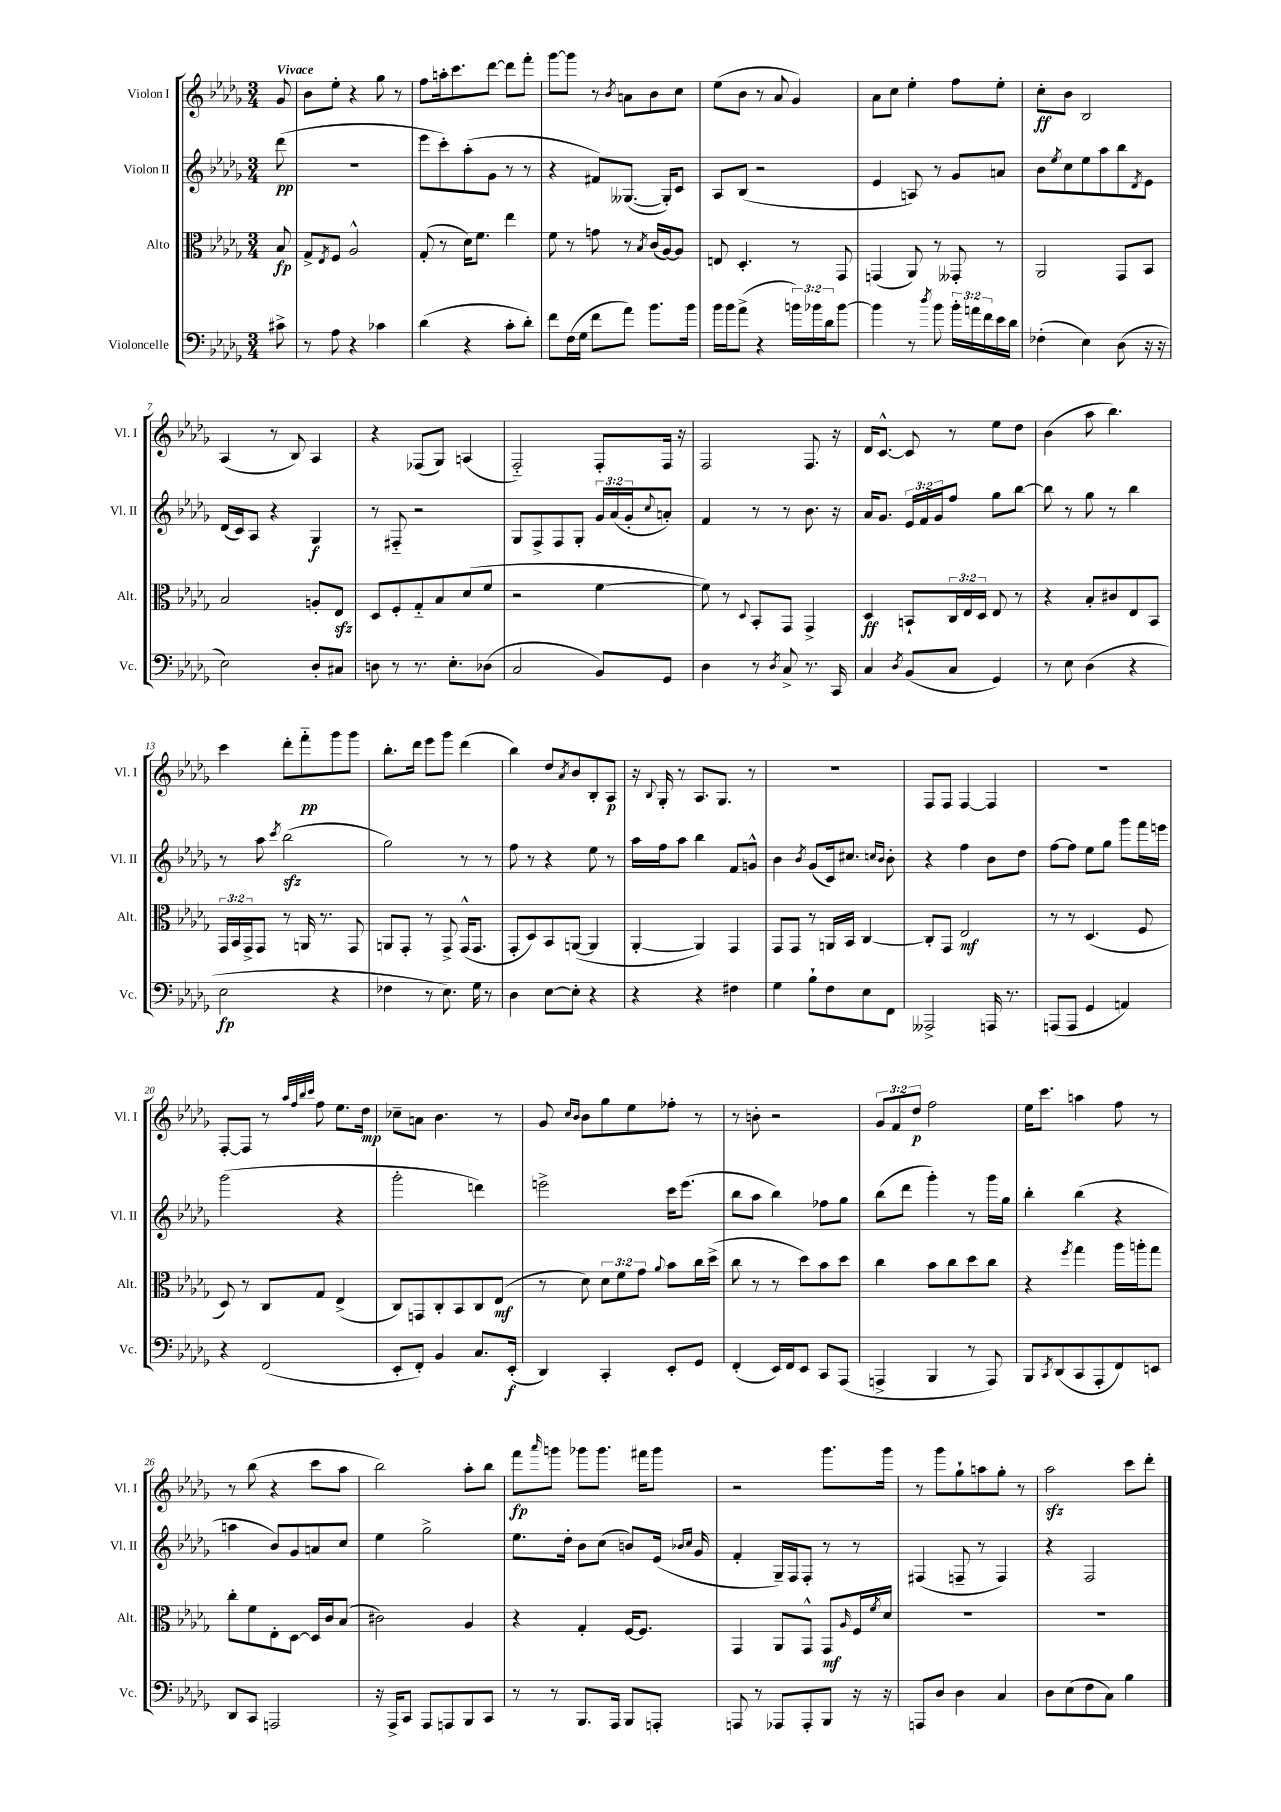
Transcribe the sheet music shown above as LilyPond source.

<<
\new StaffGroup <<
\new Staff = "s0" \with { instrumentName = "Violon I" shortInstrumentName = "Vl. I" } {
    \clef treble \key des \major \numericTimeSignature \time 3/4 \override Staff.TupletNumber.text = #tuplet-number::calc-fraction-text \partial 8 \tempo "Vivace"
    ges'8 |
    bes'8 ees''8-. r4 ges''8 r8 |
    f''8 a''16-. c'''8. des'''8~ des'''8 f'''8-. |
    ges'''8~ ges'''8 r8 \acciaccatura { bes'8 } a'8 bes'8 c''8 |
    ees''8( bes'8 r8 aes'8 ges'4) |
    aes'8 c''8 ees''4-. f''8 ees''8-. |
    c''8-.\ff bes'8 bes2 |
    aes4( r8 bes8) aes4 |
    r4 fes8( ges8) a4( |
    f2-_) f8-. f16 r16 |
    f2 f8. r16 |
    des'16 c'8.~-^ c'8 r8 ees''8 des''8 |
    bes'4( aes''8 bes''4.) |
    c'''4 des'''8-. f'''8-_\pp ges'''8 ges'''8 |
    bes''8.-. des'''16 ees'''8 ges'''8 des'''4( |
    bes''4) des''8 \acciaccatura { aes'8 } bes'8 bes8-. aes8\p |
    r16 \appoggiatura { bes8 } ges16-. r8 aes8. ges8. r8 |
    R2. |
    f8 f8 f4~ f4 |
    R2. |
    f8~-. f8 r8 \grace { aes''32 f''32 bes''32 c'''32 } f''8 ees''8. des''16\mp |
    ces''8-- a'8 bes'4. r8 |
    ges'8 \grace { c''16 bes'16 } bes'8 ges''8 ees''8 fes''8-. r8 |
    r8 b'8-. r2 |
    \tuplet 3/2 { ges'8 f'8 des''8\p } f''2 |
    ees''16 c'''8. a''4 f''8 r8 |
    r8 bes''8( r4 c'''8 aes''8 |
    bes''2) aes''8-. bes''8 |
    f'''8\fp \grace { aes'''16 } g'''8 ges'''8 ges'''8. fis'''16 ges'''8 |
    r2 ges'''8. ges'''16 |
    r8 ges'''8 ges''8-! a''8 ges''8-. r8 |
    aes''2\sfz c'''8 des'''8-. \bar "|." |
}
\new Staff = "s1" \with { instrumentName = "Violon II" shortInstrumentName = "Vl. II" } {
    \clef treble \key des \major \numericTimeSignature \time 3/4 \override Staff.TupletNumber.text = #tuplet-number::calc-fraction-text \partial 8
    des'''8\pp( |
    R2. |
    ees'''8 c'''8-.) aes''8-.( ges'8 r8 r8 |
    r4 fis'8) geses8.~( geses16-.) c'8 |
    aes8 bes8( r2 |
    ees'4 a8) r8 ges'8 a'8 |
    bes'8 \acciaccatura { ees''8 } c''8 ees''8 aes''8 bes''8 \acciaccatura { des'8 } ees'8 |
    des'16( c'16) aes8 r4 ges4\f |
    r8 fis8-_ r2 |
    ges8 f8-> f8 ges8-. \tuplet 3/2 { ges'16 aes'16( ges'16-. } \appoggiatura { c''8 } a'8-.) |
    f'4 r8 r8 bes'8. r16 |
    aes'16 ges'8. \tuplet 3/2 { ees'16 f'16 ges'16 } f''8 ges''8 bes''8~ |
    bes''8 r8 ges''8 r8 bes''4 |
    r8 aes''8 \acciaccatura { c'''8 } bes''2\sfz( |
    ges''2) r8 r8 |
    f''8 r8 r4 ees''8 r8 |
    aes''16 f''16 aes''8 bes''4 f'8 g'8-^ |
    bes'4 \acciaccatura { bes'8 } ges'8( c'16) cis''8. \grace { c''16 bes'16 } bes'8-. |
    r4 f''4 bes'8 des''8 |
    f''8~ f''8 ees''8 ges''8 ges'''8 f'''16 e'''16 |
    ges'''2( r4 |
    ges'''2-. d'''4) |
    e'''2-> c'''16 e'''8.( |
    bes''8 aes''8 bes''4) fes''8 ges''8 |
    bes''8( des'''8 ges'''4-.) r8 ges'''16 ges''16 |
    bes''4-. bes''4( r4 |
    a''4 bes'8) ges'8 a'8 c''8 |
    ees''4 ges''2-> |
    ees''8. des''16-. bes'8 c''8( b'8) ees'16( \grace { bes'16 c''16 } ges'16 |
    f'4-. ges16--) f16 f8-. r8 r8 |
    fis4( f8-- r8 f4) |
    r4 f2 \bar "|." |
}
\new Staff = "s2" \with { instrumentName = "Alto" shortInstrumentName = "Alt." } {
    \clef alto \key des \major \numericTimeSignature \time 3/4 \override Staff.TupletNumber.text = #tuplet-number::calc-fraction-text \partial 8
    bes8\fp |
    ges8-> \acciaccatura { ees8 } f8 aes2-^ |
    ges8-.( r8 des'16) f'8. ees''4 |
    f'8 r8 g'8 r8 \acciaccatura { bes8 } c'16( aes16~) aes8 |
    e8 des4.-. r8 ges,8 |
    g,4( aes,8) r8 geses,8-. r8 |
    aes,2 ges,8 bes,8 |
    bes2 a8-. ees8\sfz |
    des8 f8-. ges8-_ bes8 des'8( f'8 |
    r2 f'4~ |
    f'8) r8 \appoggiatura { des8 } bes,8-. ges,8 ges,4-> |
    des4\ff b,8-! \tuplet 3/2 { c16 ees16 des16 } ees8 r8 |
    r4 bes8-. cis'8 ees8 bes,8 |
    \tuplet 3/2 { ges,16 bes,16 ges,16-> } ges,8 r8 a,16 r8. ges,8 |
    a,8 ges,8-. r8 ges,8-> ges,16-^( ges,8. |
    ges,8-. des8) bes,8 a,8~( a,4 |
    aes,4~-. aes,4) ges,4 |
    ges,8 ges,8 r8 a,16 bes,16 c4~ |
    c8-. ges,8 ees2\mf |
    r8 r8 des4.( f8 |
    des8) r8 c8 ges8 ees4->( |
    c8) g,8 c8-. bes,8 c8 ees8\mf( |
    r8 des'8) \tuplet 3/2 { des'8 f'8 ges'8 } \appoggiatura { aes'8 } bes'8 c''16 des''16->( |
    c''8 r8 r8 des''8) bes'8 des''8 |
    c''4 bes'8 c''8 des''8 c''8 |
    r4 \acciaccatura { f''8 } ges''4 aes''16 a''16-. ges''8 |
    c''8-. f'8 ees8-. des8~ des16 c'16 bes8( |
    cis'2) aes4 |
    r4 ges4-. f16~ f8. |
    ges,4 aes,8 ges,8-^ ges,8\mf \grace { aes16 } f16 \acciaccatura { f'8 } des'16 |
    R2. |
    R2. \bar "|." |
}
\new Staff = "s3" \with { instrumentName = "Violoncelle" shortInstrumentName = "Vc." } {
    \clef bass \key des \major \numericTimeSignature \time 3/4 \override Staff.TupletNumber.text = #tuplet-number::calc-fraction-text \partial 8
    cis'8-> |
    r8 aes8 r4 ces'4 |
    des'4( r4 c'8-. des'8-.) |
    f'8 f16( ges16 f'8 aes'8) bes'8. bes'16 |
    bes'16 bes'16 aes'8->( r4 \tuplet 3/2 { b'16) bes'16 des'16 } bes'8~ |
    bes'4 r8 \acciaccatura { des''8 } bes'8 \tuplet 3/2 { bes'16-. a'16 f'16 } ees'16 des'16 |
    fes4-.( ees4) des8( r16 r16 |
    ees2) des8-. cis8 |
    d8 r8 r8. ees8.-. des8( |
    c2 bes,8) ges,8 |
    des4 r8 \acciaccatura { des8 } c8-> r8. c,16 |
    c4 \acciaccatura { des8 } bes,8( c8 ges,4) |
    r8 ees8 des4( r4 |
    ees2\fp r4 |
    fes4 r8 ees8.) ges16 r8 |
    des4 ees8~ ees8-. r4 |
    r4 r4 fis4 |
    ges4 bes8-! f8 ees8 f,8 |
    aeses,,2-> a,,16 r8. |
    a,,8( a,,8 ges,4 a,4) |
    r4 f,2( |
    ees,8-. f,8-.) bes,4 c8. ees,16-.\f( |
    des,4) c,4-. ees,8-. ges,8 |
    f,4-.( ees,16) f,16 ees,8 c,8 aes,,8( |
    a,,4-> bes,,4 r8 a,,8) |
    bes,,8 \acciaccatura { c,8 } des,8( c,8 aes,,8-. f,8) e,8 |
    des,8 c,8 a,,2 |
    r16 aes,,16-> c,8 aes,,8 a,,8 bes,,8 c,8 |
    r8 r8 bes,,8. aes,,16 bes,,8 a,,8-. |
    a,,8 r8 aes,,8 aes,,8-. bes,,8 r16 r16 |
    a,,8 des8 des4 c4 |
    des8 ees8( f8 c8) bes4 \bar "|." |
}
>>
>>
